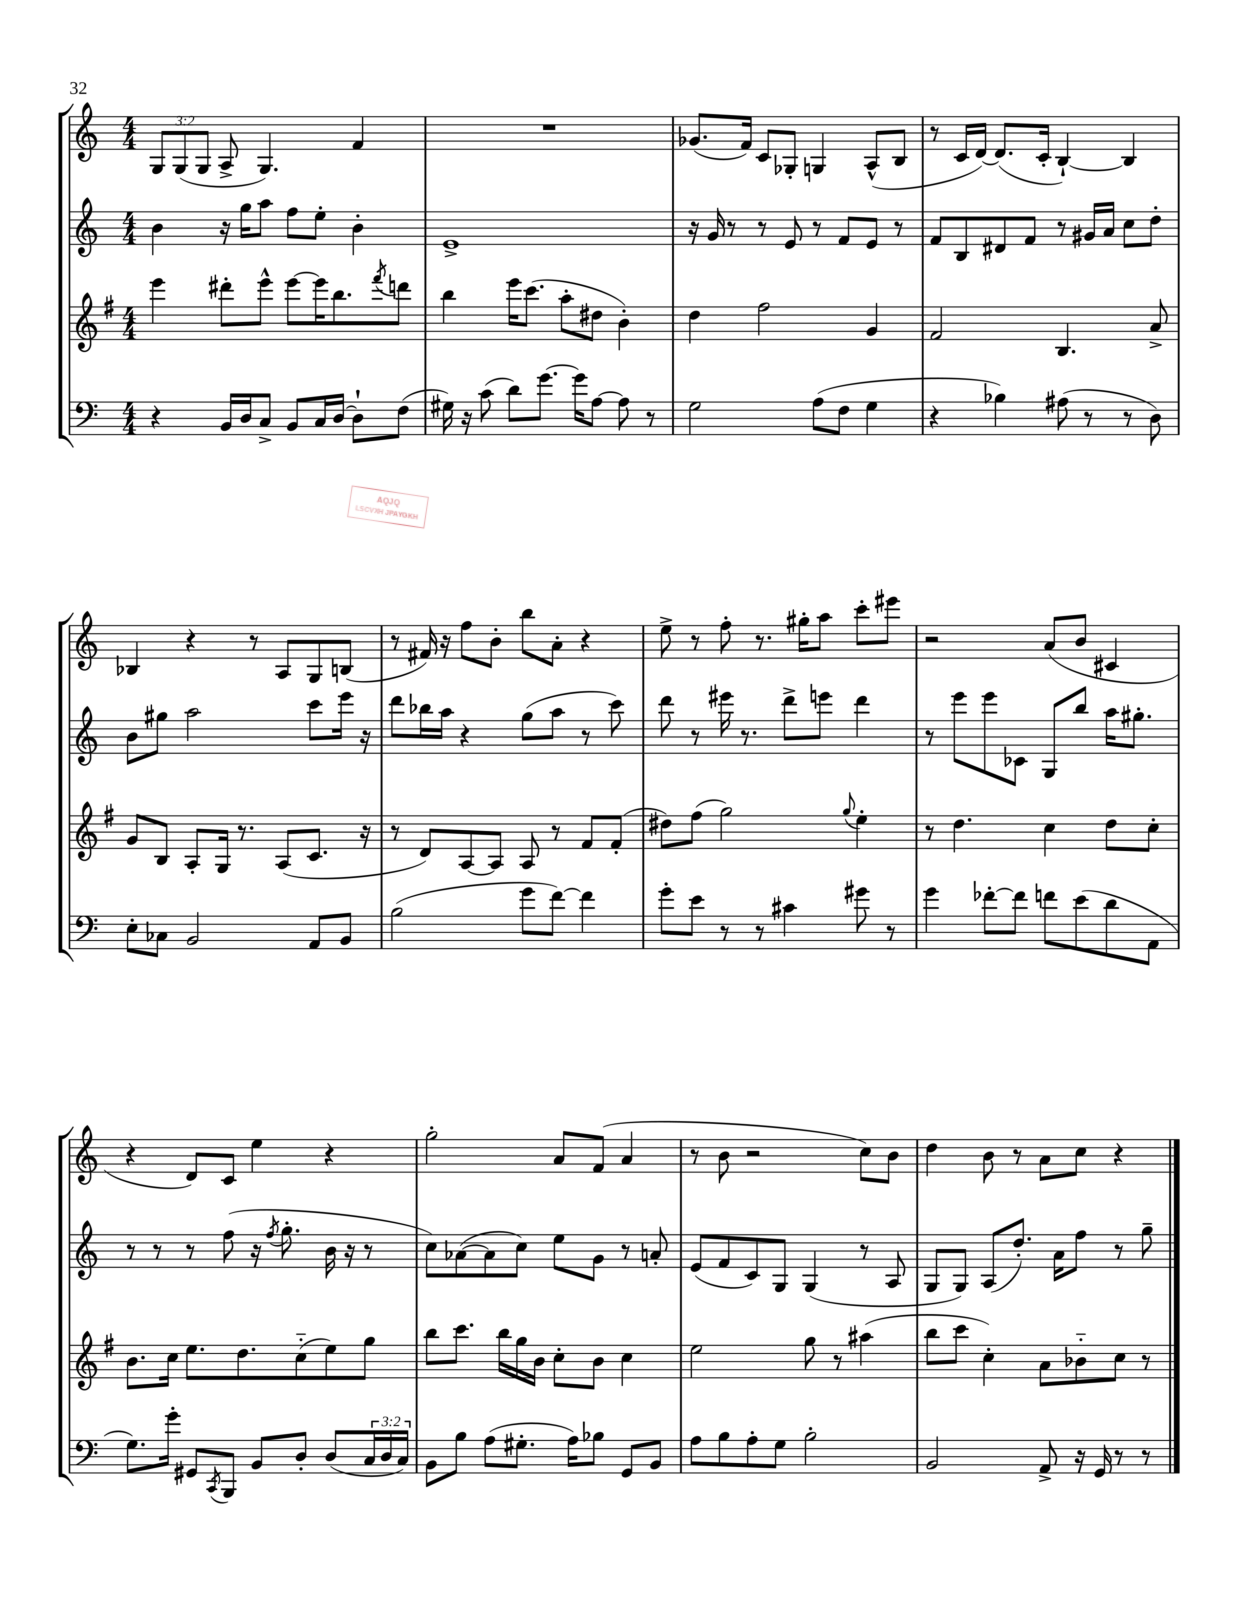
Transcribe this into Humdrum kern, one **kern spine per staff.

**kern	**kern	**kern	**kern
*staff4	*staff3	*staff2	*staff1
*clefF4	*clefG2	*clefG2	*clefG2
*k[]	*k[f#]	*k[]	*k[]
*M4/4	*M4/4	*M4/4	*M4/4
4r	4eee	4b	12G
.	.	.	(12G
.	.	.	12G
16BB	8ddd#'	16r	8A^
16D	.	16gg	.
8C^	8eee^^	8aa	4.G)
8BB	[8eee	8ff	.
16C	16eee]	8ee'	.
[16D	8.bb	.	.
8D`]	.	4b'	4f
.	8qfff#	.	.
(8F	8ddd	.	.
=	=	=	=
16G#)	4bb	1e^	1r
16r	.	.	.
(8c	.	.	.
8d)	16eee	.	.
.	(8.ccc	.	.
[8.g	.	.	.
.	8aa'	.	.
16g]	.	.	.
[8A	8dd#	.	.
8A]	4b')	.	.
8r	.	.	.
=	=	=	=
2G	4dd	16r	(8.g-
.	.	16g	.
.	.	8r	.
.	.	.	16f)
.	2ff#	8r	8c
.	.	8e	8G-'
(8A	.	8r	4G
8F	.	8f	.
4G	4g	8e	(8A^^
.	.	8r	8B
=	=	=	=
4r	2f#	8f	8r
.	.	8B	16c
.	.	.	[16d)
4B-)	.	8d#	(8.d]
.	.	8f	.
.	.	.	16c'
(8A#	4.B	8r	[4B`)
8r	.	16g#	.
.	.	16a	.
8r	.	8cc	4B]
8D)	8a^	8dd'	.
=	=	=	=
8E'	8g	8b	4B-
8C-	8B	8gg#	.
2BB	8A'	2aa	4r
.	16G	.	.
.	8.r	.	.
.	.	.	8r
.	(8A	.	8A
8AA	8.c	8ccc	8G
8BB	.	16eee	(8B
.	16r	16r	.
=	=	=	=
(2B	8r	8ddd	8r
.	8d)	16bb-	16f#)
.	.	16aa	16r
.	[8A	4r	8ff
.	8A]	.	8b'
8g	8A	(8gg	8bb
[8f)	8r	8aa	8a'
4f]	8f#	8r	4r
.	(8f#'	8ccc)	.
=	=	=	=
8g'	8dd#)	8ddd	8ee^
8e	(8ff#	8r	8r
8r	2gg)	16eee#	8ff'
.	.	8.r	.
8r	.	.	8.r
4c#	.	8ddd^	.
.	.	.	16gg#'
.	.	8eee	8aa
.	8qqgg	.	.
8g#	4ee'	4ddd	8ccc'
8r	.	.	8eee#
=	=	=	=
4g	8r	8r	2r
.	4.dd	8eee	.
[8f-'	.	8eee	.
8f-]	.	8c-	.
8f	4cc	8G	(8a
(8e	.	8bb	8b
8d	8dd	16aa	4c#
.	.	8.gg#'	.
8AA	8cc'	.	.
=	=	=	=
8.G)	8.b	8r	4r
.	.	8r	.
16g'	16cc	.	.
8GG#	8.ee	8r	8d)
8qCC	.	.	.
8BBB	.	(8ff	8c
.	8.dd	.	.
8BB	.	16r	4ee
.	.	8qff	.
.	.	8.gg'	.
8D'	(8cc'~	.	.
(8D	8ee)	16b	4r
.	.	16r	.
24C	8gg	8r	.
24D	.	.	.
24C)	.	.	.
=	=	=	=
8BB	8bb	8cc)	2gg'
8B	8.ccc	([8a-	.
(8A	.	8a-]	.
.	16bb	.	.
8.G#'	16gg	8cc)	.
.	16b	.	.
.	8cc'	8ee	8a
16A)	.	.	.
8B-	8b	8g	(8f
8GG	4cc	8r	4a
8BB	.	8a'	.
=	=	=	=
8A	2ee	(8e	8r
8B	.	8f	8b
8A'	.	8c)	2r
8G	.	8G	.
2B'	8gg	(4G	.
.	8r	.	.
.	(4aa#	8r	8cc)
.	.	8A	8b
=	=	=	=
2BB	8bb	8G	4dd
.	8ccc	8G)	.
.	4cc')	(8A	8b
.	.	8.dd')	8r
8AA^	8a	.	8a
.	.	16a	.
16r	8b-'~	8ff	8cc
16GG	.	.	.
8r	8cc	8r	4r
8r	8r	8gg~	.
==	==	==	==
*-	*-	*-	*-
